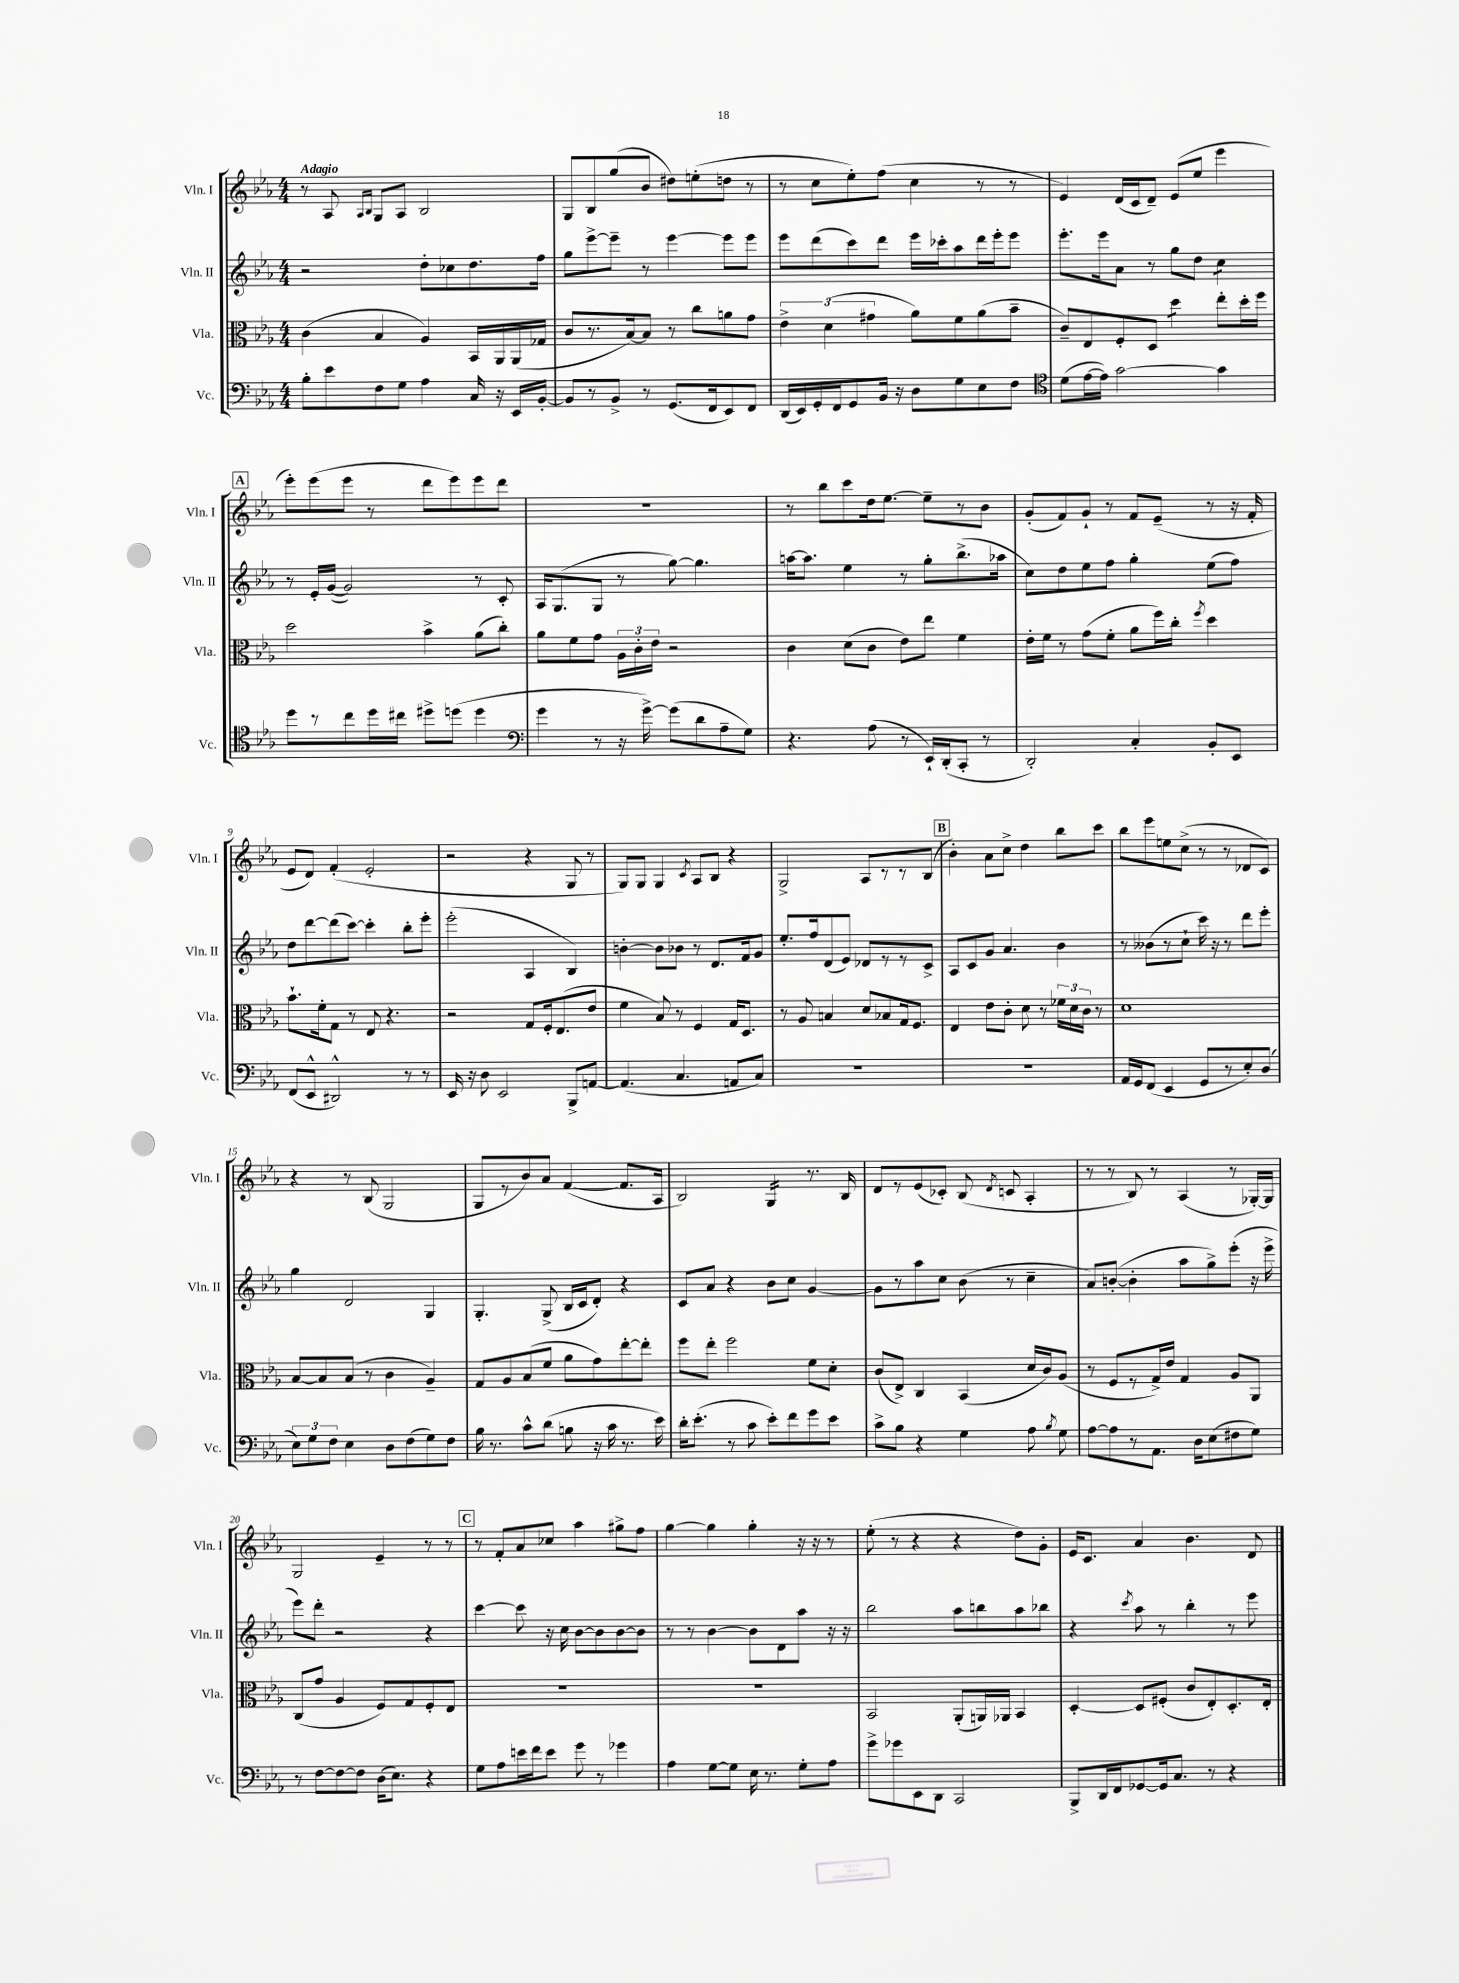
<<
\new StaffGroup <<
\new Staff = "s0" \with { instrumentName = "Vln. I" shortInstrumentName = "Vln. I" } {
    \clef treble \key ees \major \numericTimeSignature \time 4/4 \tempo "Adagio"
    \autoBeamOff r8 aes8 \grace { aes16[ bes16] } g8[ aes8] bes2 |
    g8[ bes8 g''8( bes'8] dis''8[) e''8-.( d''8] r8 |
    r8 c''8[ ees''8-.) f''8]( c''4 r8 r8 |
    ees'4) d'16[( c'16 d'8]--) ees'8[( ees''8] ees'''4 |
    \mark \markup { \box "A" } ees'''8[-.) ees'''8( ees'''8] r8 d'''8[ ees'''8) ees'''8 d'''8] |
    R1 |
    r8 bes''8[ c'''8 d''16 ees''8.]~ ees''8[-- r8 bes'8] |
    g'8[-.( f'8) g'8]-! r8 f'8[ ees'8]--( r8 r16 f'16-. |
    ees'8[ d'8]) f'4-.( ees'2-. |
    r2 r4 g8 r8 |
    g8[) g8] g4 \acciaccatura { c'8 } aes8[ bes8] r4 |
    g2-> aes8[ r8 r8 bes8]( |
    \mark \markup { \box "B" } bes'4-.) aes'8[ c''8]-> d''4 bes''8[ c'''8] |
    bes''8[ ees'''8 e''8 c''8]->( r8 r8 des'8[ c'8]) |
    r4 r8 bes8( g2 |
    g8[ r8 bes'8) aes'8] f'4~( f'8.[ aes16] |
    bes2) g4:16 r8. bes16 |
    d'8[ r8 ees'8( ces'8]-.) bes8( \acciaccatura { d'8 } c'8 aes4-. |
    r8 r8 bes8) r8 aes4( r8 ges16[~-.) ges16] |
    g2 ees'4-- r8 r8 |
    \mark \markup { \box "C" } r8 f'8[-. aes'8 ces''8] aes''4 gis''8[-> f''8] |
    g''4~ g''4 g''4-. r16 r16 r8 |
    ees''8-.( r8 r4 r4 d''8[) g'8]-. |
    ees'16[ c'8.] aes'4 bes'4. d'8 \bar "|." |
}
\new Staff = "s1" \with { instrumentName = "Vln. II" shortInstrumentName = "Vln. II" } {
    \clef treble \key ees \major \numericTimeSignature \time 4/4
    \autoBeamOff r2 d''8[-. ces''8 d''8. f''16] |
    g''8[ ees'''8~-> ees'''8]-- r8 ees'''4~ ees'''8[ ees'''8] |
    ees'''8[ d'''8( c'''8) d'''8] ees'''16[ ces'''16-. aes''8 d'''16 ees'''16-. ees'''8] |
    ees'''8.[-. ees'''16 aes'8] r8 g''8[ d''8] c''4:8 |
    \mark \markup { \box "A" } r8 ees'16[-. g'16]~( g'2) r8 c'8-. |
    aes16[ g8.( g8] r8 g''8~) g''4. |
    a''16[~ a''8.] ees''4 r8 g''8[-. bes''8.->( aes''16] |
    c''8[) d''8 ees''8 f''8] g''4-. ees''8[( f''8]) |
    d''8[ d'''8~ d'''8( c'''8]~) c'''4-. bes''8[-. ees'''8]-. |
    ees'''2-.( aes4 bes4) |
    b'4~-. b'8[ bes'8] r8 d'8.[ f'16 g'8] |
    ees''8.[-. f''16 d'8( ees'8]) des'8[ r8 r8 c'8]-> |
    \mark \markup { \box "B" } aes8[ c'8 g'8] aes'4. bes'4 |
    r8 beses'8[( r8 c''8]-! c'''16) r16 r8 d'''8[ ees'''8]-. |
    g''4 d'2 g4 |
    g4.-. g8->( bes16[ c'16 d'8]-.) r4 |
    c'8[ aes'8] r4 bes'8[ c''8] g'4~ |
    g'8[ r8 aes''8 c''8] bes'8( r8 c''4-- |
    aes'8[) b'8]~-.( b'4-. aes''8[ g''8->) ees'''8]-.( r16 ees'''16-> |
    ees'''8[) d'''8]-. r2 r4 |
    \mark \markup { \box "C" } c'''4~ c'''8 r16 c''16 bes'8[~ bes'8 bes'8~ bes'8] |
    r8 r8 bes'4~ bes'8[ d'8 aes''8] r16 r16 |
    bes''2 aes''8[ b''8 aes''8 bes''8] |
    r4 \acciaccatura { c'''8 } aes''8 r8 bes''4-. r8 ees'''8 \bar "|." |
}
\new Staff = "s2" \with { instrumentName = "Vla." shortInstrumentName = "Vla." } {
    \clef alto \key ees \major \numericTimeSignature \time 4/4
    \autoBeamOff c'4( bes4 aes4) bes,16[ aes,16 aes,16( ges16] |
    c'8[ r8. bes16~) bes8] r8 c''8[ a'8 g'8] |
    \tuplet 3/2 { ees'4-> d'4( gis'4 } aes'8[) f'8 aes'8( bes'8]-- |
    c'8[--) ees8 f8-. d8] d''4:8 ees''8[-. d''16-. f''16] |
    \mark \markup { \box "A" } d''2 bes'4-> aes'8[( c''8]-.) |
    aes'8[ f'8 g'8] \tuplet 3/2 { aes16[ c'16-. ees'16] } r2 |
    c'4 d'8[( c'8] ees'8[) ees''8] f'4 |
    ees'16[-. f'16] r8 g'8[( f'8]-. aes'8[ f''16) c''16]-. \acciaccatura { f''8 } d''4 |
    bes'8.[-! f'16-. g8] r8 ees8 r4. |
    r2 g8[ f16-. ees8.( ees'8] |
    f'4 bes8) r8 f4 g16[ d8.] |
    r8 aes8 b4 d'8[ bes8 g16 f8.] |
    \mark \markup { \box "B" } ees4 ees'8[ c'8]-. d'8 r8 \tuplet 3/2 { fes'16[ d'16 c'16] } r8 |
    d'1 |
    bes8[~ bes8 bes8]( r8 c'4 aes4--) |
    g8[ aes8 bes8( f'8] aes'8[ g'8) ees''8~-. ees''8]-. |
    f''8[ ees''8]-. f''2 f'8[ d'8]-. |
    c'8[( ees8]->) c4 bes,4( d'16[ c'16) aes8]( |
    r8 f8[ r8 g16->) ees'16] g4 aes8[ aes,8] |
    c8[( g'8] aes4 f8[) g8 f8-. ees8] |
    \mark \markup { \box "C" } R1 |
    R1 |
    bes,2 aes,8[-.( a,16) aes,16] bes,4 |
    d4~-. d8[ fis8]-.( c'8[ ees8-.) d8.-. ees16]-. \bar "|." |
}
\new Staff = "s3" \with { instrumentName = "Vc." shortInstrumentName = "Vc." } {
    \clef bass \key ees \major \numericTimeSignature \time 4/4
    \autoBeamOff bes8[-. ees'8 f8 g8] aes4 c16 r16 ees,16[ bes,16]~-. |
    bes,8[ r8 bes,8]-> r8 g,8.[( f,16 ees,8) f,8] |
    d,16[( ees,16) g,16-. f,16 g,8 bes,16] r16 d8[ g8 ees8 f8] |
    \clef tenor d'8[( ees'16~ ees'16]) g'2~ g'4 |
    \mark \markup { \box "A" } d''8[ r8 c''8 d''16 cis''16] dis''8[-> d''8]( d''4 |
    \clef bass g'4 r8 r16 g'16~->) g'8[( d'8 aes8-- g8]) |
    r4. aes8( r8 ees,16[-!) d,16-.( c,8]-. r8 |
    d,2-.) c4-. bes,8[-. ees,8] |
    f,8[( ees,8]-^ dis,2-^) r8 r8 |
    ees,16 r16 d8 ees,2 bes,,8[-> a,8]~ |
    a,4.( c4. a,8[ c8]) |
    R1 |
    \mark \markup { \box "B" } R1 |
    aes,16[ g,16 f,8]( ees,4 g,8[ r8 ees8-.) d8]( |
    \tuplet 3/2 { ees8[) g8 f8] } ees4 d8[ f8( g8) f8] |
    bes16 r8. c'8[-^ d'8]( b8 r16 c'16 r8. ees'16) |
    d'16[-. ees'8.]-.( r8 c'8 ees'8[-.) f'8 g'8 ees'8] |
    c'8[-> bes8] r4 g4 aes8 \acciaccatura { bes8 } g8 |
    aes8[~ aes8 r8 aes,8.] d16[ ees8( fis8 g8]) |
    r8 f8[~ f8~ f8] d16[( ees8.]) r4 |
    \mark \markup { \box "C" } g8[ aes8 e'16 f'16 e'8] g'8 r8 ges'4 |
    aes4 g8[~ g8] ees16 r8. g8[-. aes8] |
    g'8[-> ges'8 ees,8 d,8] c,2 |
    bes,,8[-> d,16 f,16 ges,8~ ges,16 c8.] r8 r4 \bar "|." |
}
>>
>>
